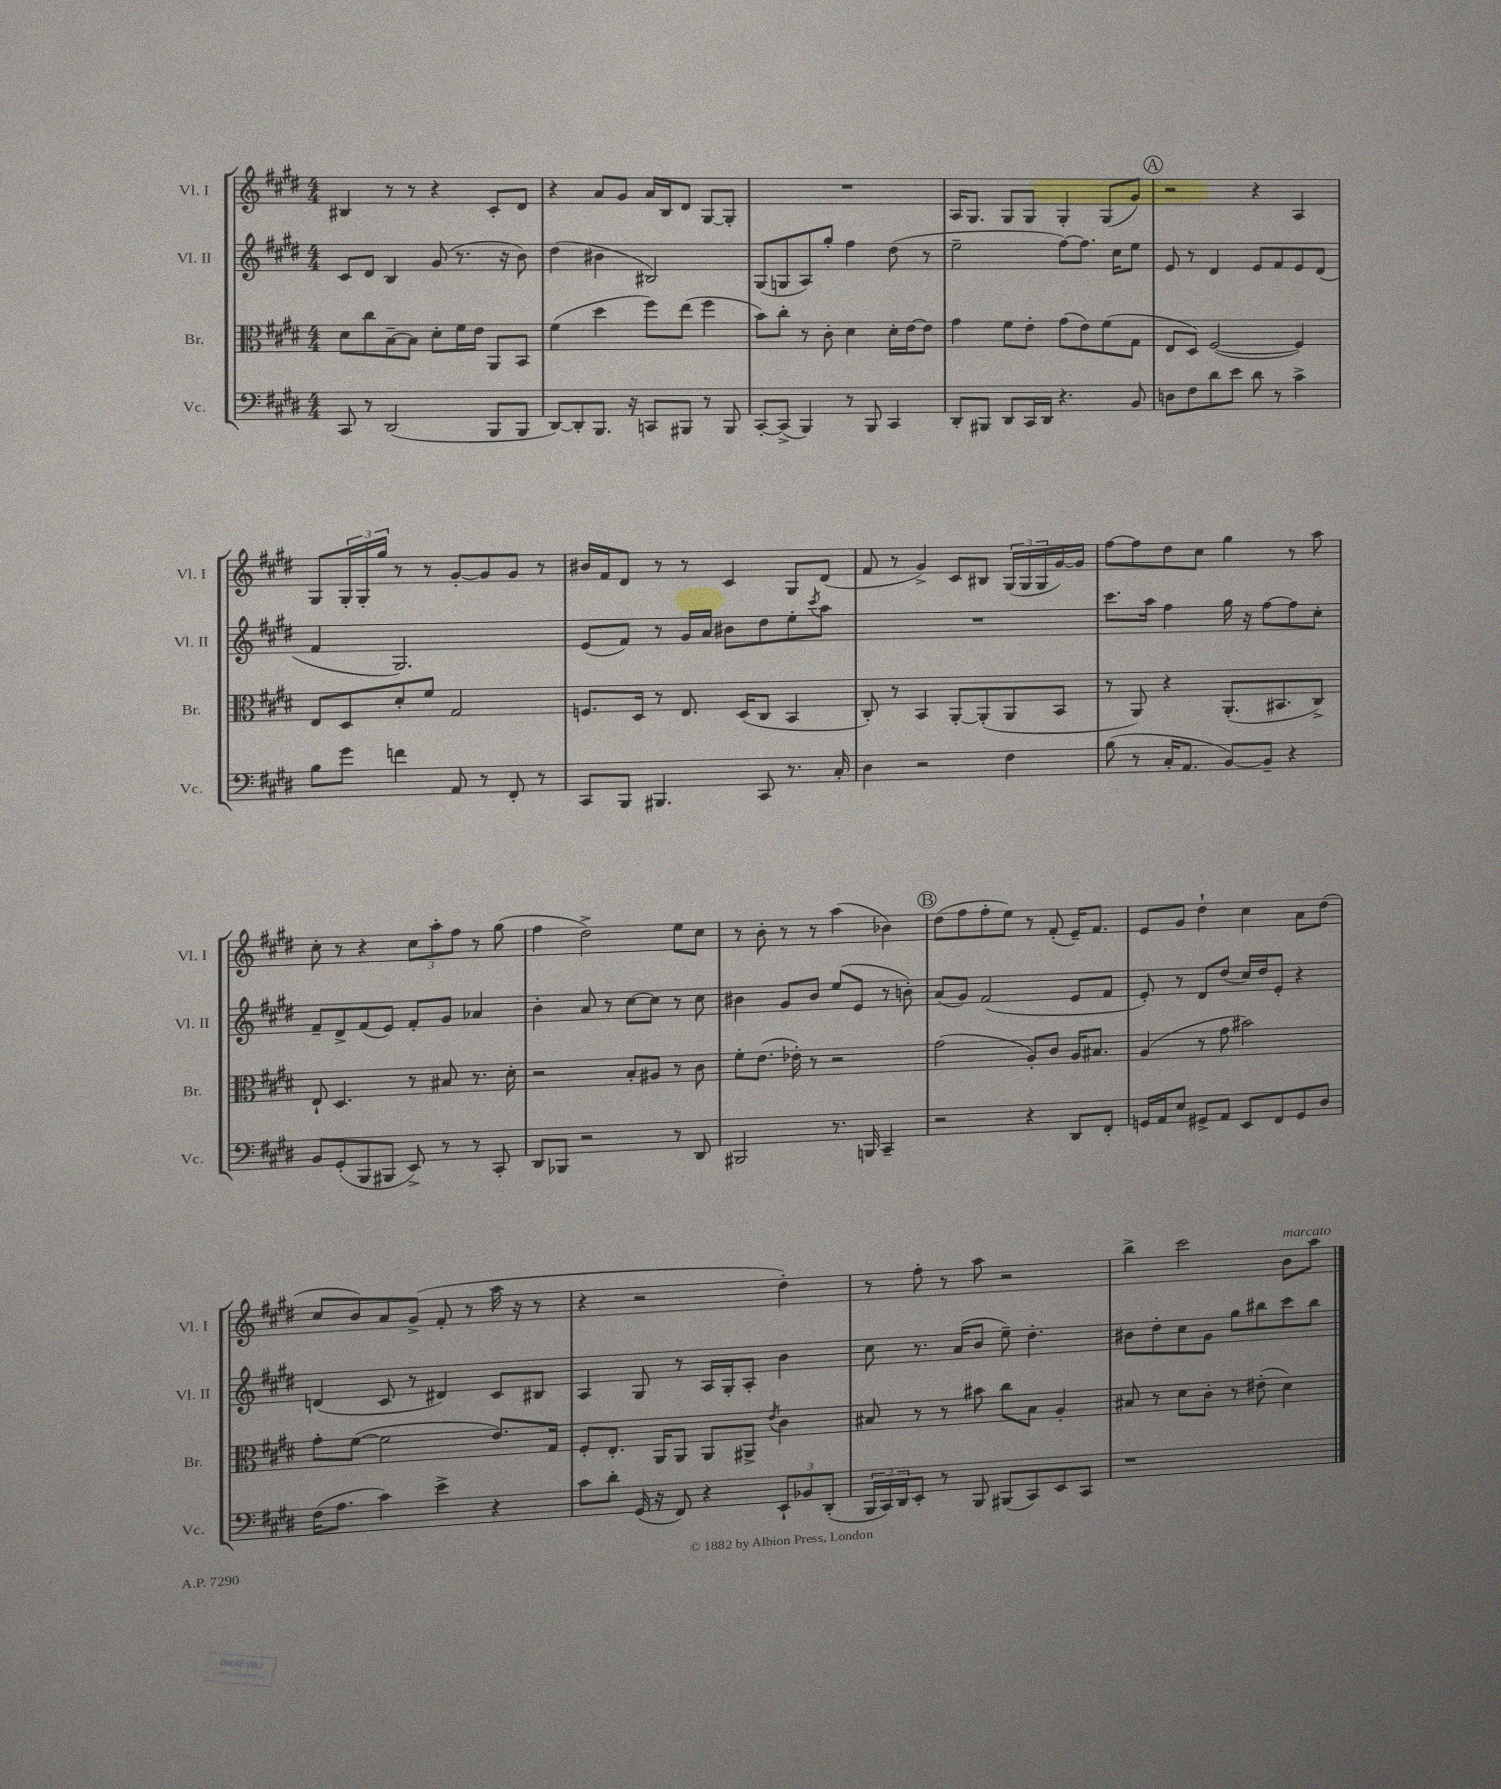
<<
\new StaffGroup <<
\new Staff = "s0" \with { instrumentName = "Vl. I" shortInstrumentName = "Vl. I" } {
    \clef treble \key e \major \numericTimeSignature \time 4/4
    bis4 r8 r8 r4 cis'8-. dis'8 |
    r4 a'8 gis'8 a'16 b16 dis'8 gis8~ gis8-. |
    R1 |
    a16 gis8. gis8 gis8 gis4-. gis8( gis'8) |
    \mark \markup { \circle "A" } r2 r4 a4 |
    gis8 \tuplet 3/2 { gis16-. gis16-. gis''16 } r8 r8 gis'8~-. gis'8 gis'8 r8 |
    bis'16 fis'16 dis'8 r8 r8 cis'4 gis8 dis'8( |
    fis'8 r8 gis'4->) cis'8 bis8 \tuplet 3/2 { gis16( gis16 gis16 } gis'16~) gis'16 |
    fis''8~ fis''8 dis''8 cis''8 gis''4 r8 a''8 |
    cis''8-. r8 r4 \tuplet 3/2 { cis''8 a''8-. fis''8 } r8 gis''8( |
    fis''4 dis''2->) e''8 cis''8 |
    r8 b'8-. r8 r8 a''4( bes'4) |
    \mark \markup { \circle "B" } dis''8( fis''8 fis''8-. e''8) r8 fis'8-.( e'16--) fis'8. |
    e'8 gis'8 dis''4-! cis''4 a'8 dis''8( |
    cis''8 b'8) a'8 gis'8->( fis'8-. r8 a''16 r16 r8 |
    r4 r2 dis''4-.) |
    r8 fis''8-. r8 a''8 r2 |
    b''4-> cis'''2 b'8^\markup { \italic "marcato" } a''8 \bar "|." |
}
\new Staff = "s1" \with { instrumentName = "Vl. II" shortInstrumentName = "Vl. II" } {
    \clef treble \key e \major \numericTimeSignature \time 4/4
    cis'8 dis'8 b4 gis'8( r8. r16 b'8) |
    dis''4( bis'4 bis2) |
    gis8( g8 a8) gis''8-. fis''4 dis''8( r8 |
    e''2-- fis''8~) fis''8. cis''16 e''8 |
    \mark \markup { \circle "A" } e'8 r8 dis'4 e'8 fis'8 e'8 dis'8( |
    fis'4 gis2.) |
    e'8( fis'8) r8 gis'16 a'16 bis'8 dis''8 e''8-. \acciaccatura { cis'''8 } a''8 |
    R1 |
    cis'''8. a''16 fis''4 gis''16 r16 fis''8~ fis''8 cis''8-. |
    fis'8-- dis'8-> fis'8( e'8) fis'8-. gis'8 aes'4 |
    b'4-. a'8 r8 cis''8~ cis''8 r8 cis''8 |
    bis'4 gis'8 bis'8 e''8( e'8 r8 b'8-.) |
    \mark \markup { \circle "B" } a'8( gis'8) fis'2( e'8 fis'8 |
    e'8-.) r8 dis'8 dis''8( cis''16) dis''16 e'8-. r4 |
    d'4( cis'8 r8 dis'4) cis'8 bis8 |
    a4 gis8 r8 a16 gis16-. a8-. b'4 |
    cis''8 r8. a'16( b'8 e''8--) dis''4.-. |
    bis'8 dis''8-. cis''8 gis'8 gis''8 bis''8 cis'''8 bis''8 \bar "|." |
}
\new Staff = "s2" \with { instrumentName = "Br." shortInstrumentName = "Br." } {
    \clef alto \key e \major \numericTimeSignature \time 4/4
    dis'8 cis''8 b8~-- b8 dis'8-. fis'16 e'16 a,8 b,8 |
    fis'4( dis''4 fis''8) e''8( fis''4 |
    b'8) cis''8-. r8 cis'8-. dis'4 dis'16-. e'16~ e'8 |
    gis'4 fis'8 e'8-. gis'8( e'8) fis'8( gis8 |
    \mark \markup { \circle "A" } e8 dis8) fis2~( fis4) |
    e8 dis8 dis'8-. fis'8 gis2 |
    f8. dis16 r8 e8. dis16( cis8 b,4 |
    cis8-.) r8 b,4 a,8~-. a,8-.( a,8 b,8 |
    r8 a,8) r4 a,8.-.( bis,8. cis8->) |
    e8-! dis4. r8 bis8 r8. dis'16-. |
    r2 b8-. ais8 r8 cis'8 |
    fis'8-. e'8.( ees'16-.) r8 r2 |
    \mark \markup { \circle "B" } gis'2( a8-.) cis'8 a16 bis8. |
    a4( r8 gis'8 bis'2) |
    gis'8-. fis'8~( fis'2 e'8.) gis16 |
    fis8-. e8.-. a,16 a,8 a,8 ais,8-> \acciaccatura { e'8 } cis'4 |
    bis8 r8 r8 bis'8 cis''8 bis8 a4-. |
    bis8 r8 dis'8 cis'8-. r8 eis'8-.( dis'4) \bar "|." |
}
\new Staff = "s3" \with { instrumentName = "Vc." shortInstrumentName = "Vc." } {
    \clef bass \key e \major \numericTimeSignature \time 4/4
    cis,8 r8 dis,2( b,,8 b,,8 |
    dis,8~) dis,8-. b,,8. r16 c,8 bis,,8 r8 bis,,8 |
    cis,8~-. cis,8->( b,,4) r8 b,,8 cis,4 |
    dis,8-. bis,,8 dis,8 cis,16 dis,16 r4. b,8 |
    \mark \markup { \circle "A" } d8 fis8 dis'8 e'8 dis'8 r8 cis'4-> |
    b8 gis'8 f'4 a,8 r8 fis,8-. r8 |
    cis,8 b,,8 bis,,4. cis,8 r8. cis16-. |
    dis4 r2 fis4 |
    b8( r8 cis16-. a,8. b,8~) b,8-- r4 |
    b,8 gis,8-.( b,,8 bis,,8 e,8->) r8 r8 cis,8-. |
    dis,8 bes,,8 r2 r8 dis,8 |
    bis,,2 r8. b,,16 cis,4-- |
    \mark \markup { \circle "B" } r2 r4 dis,8 fis,8-. |
    g,16 a,16 e8 gis,8-> a,8 e,8 fis,8 gis,8 dis8 |
    fis16( a8. cis'4) e'4-> r4 |
    cis'8 dis'8-. gis,16( r16 fis,8) r4 \tuplet 3/2 { e,8-! bes,8 dis,8-.( } |
    \tuplet 3/2 { b,,16 cis,16) dis,16 } e,8-. r8 b,,8 bis,,8( cis,8) e,8 cis,8 |
    r1 \bar "|." |
}
>>
>>
\layout { \context { \Score \remove "Bar_number_engraver" } }
